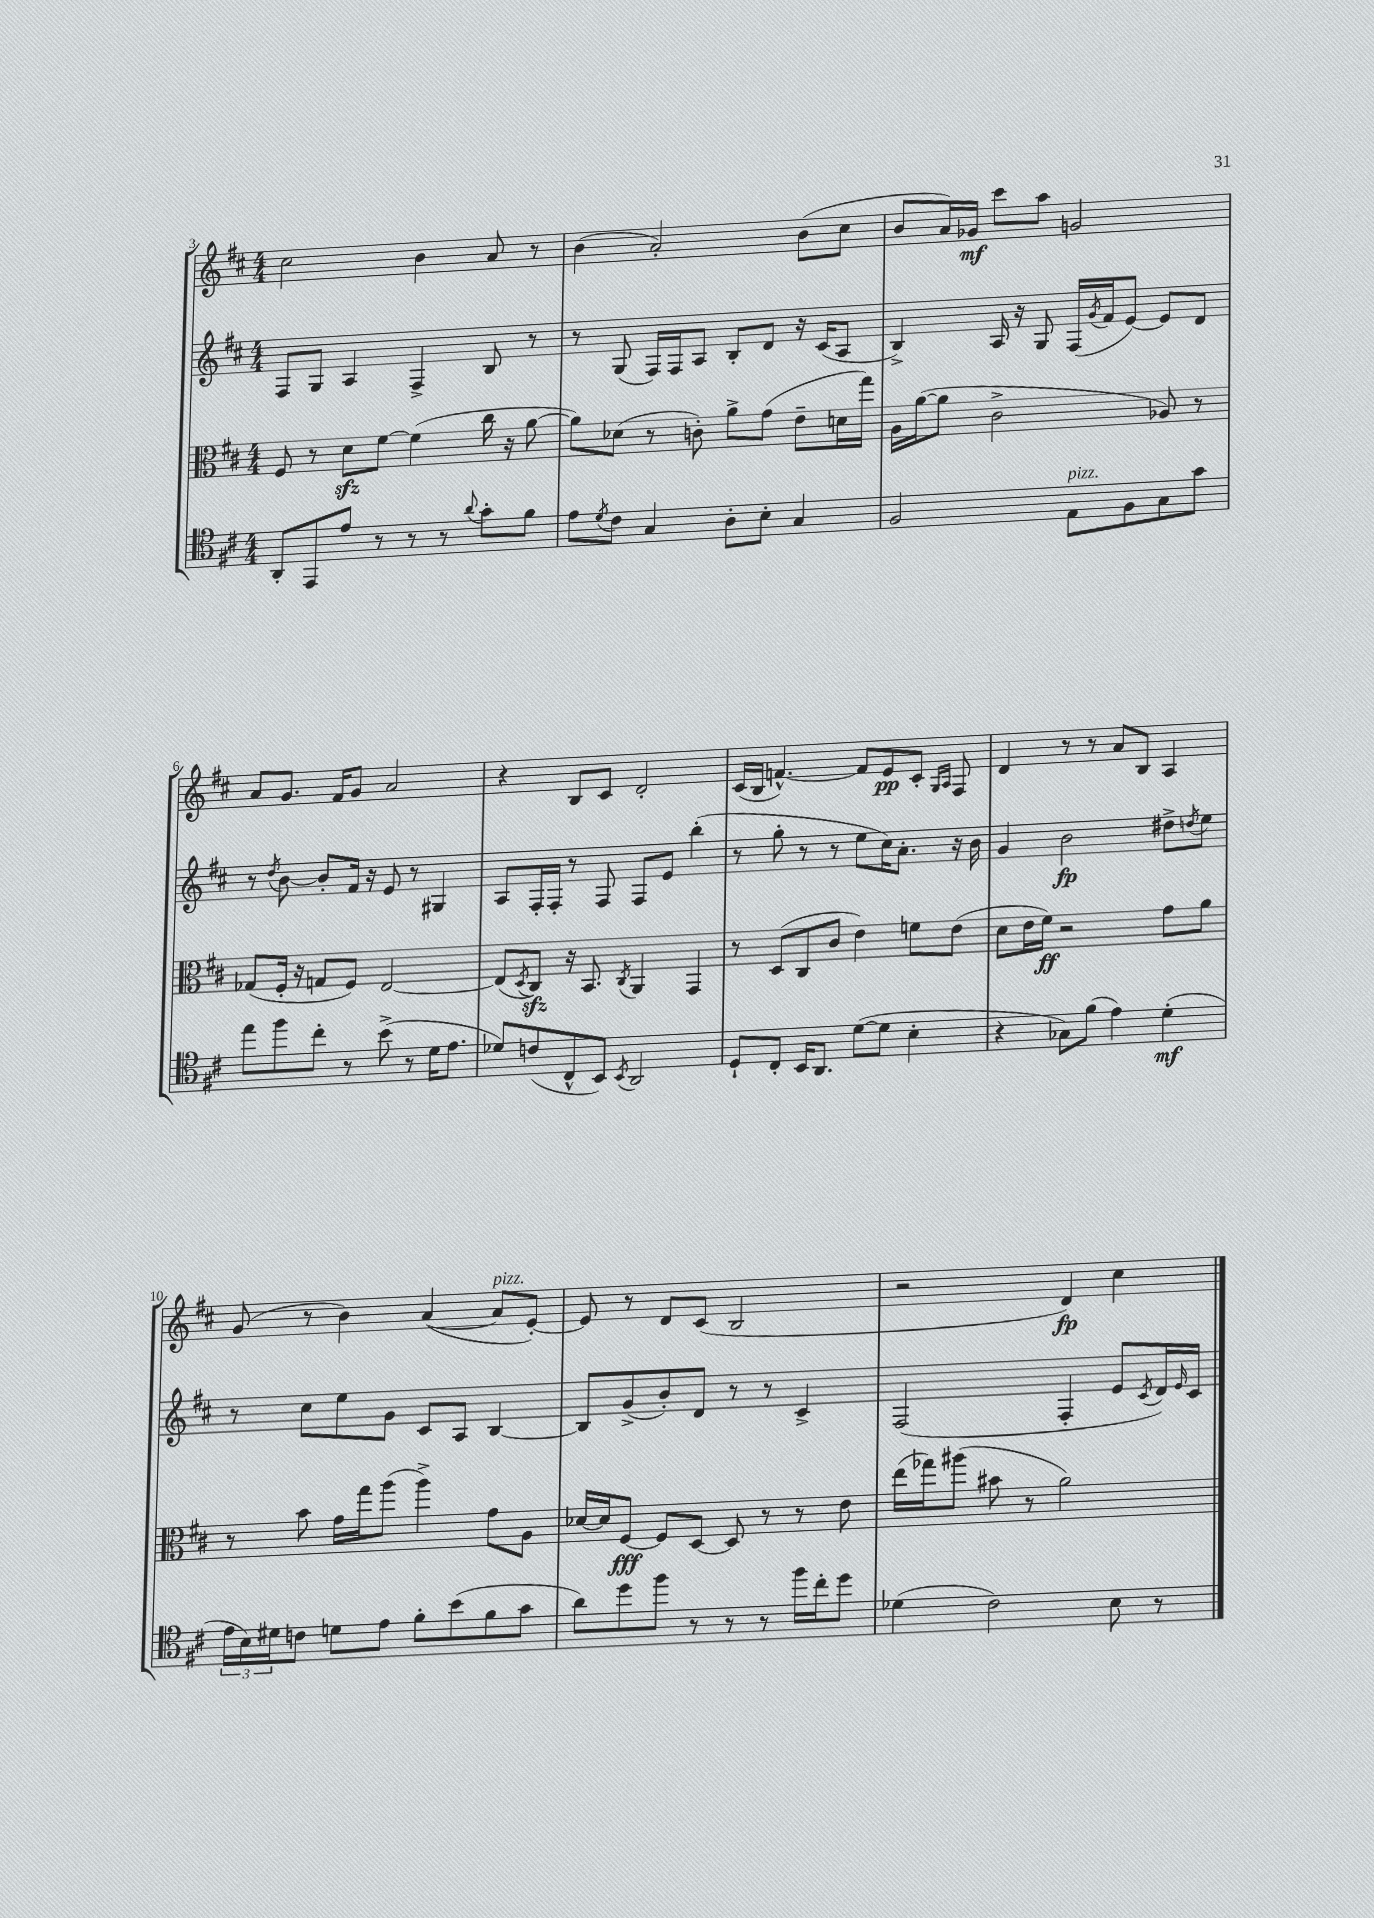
<<
\new StaffGroup <<
\new Staff = "s0" {
    \clef treble \key d \major \numericTimeSignature \time 4/4
    cis''2 b'4 a'8 r8 |
    b'4( a'2-.) b'8( cis''8 |
    b'8 a'16) ges'16\mf cis'''8 a''8 g'2 |
    a'8 g'8. fis'16 g'8 a'2 |
    r4 b8 cis'8 d'2-. |
    cis'16( b16 f'4.~-^) f'8 e'8\pp cis'8-. \grace { g16 a16 } fis8 |
    d'4 r8 r8 a'8 b8 a4 |
    g'8( r8 b'4) a'4~( a'8^\markup { \italic "pizz." } e'8~-.) |
    e'8 r8 d'8 cis'8( b2 |
    r2 d'4\fp) cis''4 \bar "|." |
}
\new Staff = "s1" {
    \clef treble \key d \major \numericTimeSignature \time 4/4
    fis8 g8 a4 fis4-> b8 r8 |
    r8 g8( fis16) fis16 a8 b8-. d'8 r16 cis'16( a8 |
    b4->) a16 r16 g8 fis16( \acciaccatura { g'8 } fis'16 e'8~) e'8 d'8 |
    r8 \acciaccatura { d''8 } b'8~ b'8-. fis'16 r16 e'8 r8 gis4 |
    a8 fis16-. fis16-. r8 fis8 fis8 e'8 b''4-.( |
    r8 g''8-. r8 r8 e''8 cis''16) a'8.-. r16 b'16 |
    g'4 b'2\fp dis''8-> \acciaccatura { d''8 } e''8 |
    r8 cis''8 e''8 g'8 cis'8 a8 b4~ |
    b8 g'8->( b'8-.) d'8 r8 r8 cis'4-> |
    fis2( fis4-. e'8 \acciaccatura { cis'8 } d'16) \grace { e'16 } cis'16 \bar "|." |
}
\new Staff = "s2" {
    \clef alto \key d \major \numericTimeSignature \time 4/4
    fis8 r8 d'8\sfz fis'8~ fis'4( cis''16 r16 a'8~ |
    a'8) des'8( r8 c'8-.) a'8-> g'8( e'8-- d'16 g''16) |
    a16 a'16~( a'8 cis'2-> aes8) r8 |
    ges8( fis16-. r16 g8 fis8) e2~ |
    e8( \acciaccatura { d8 } cis8\sfz) r16 b,8. \acciaccatura { cis8 } a,4 g,4 |
    r8 d8( cis8 cis'8 e'4) f'8 e'8( |
    d'8 e'16 fis'16\ff) r2 g'8 a'8 |
    r8 b'8 g'16 g''16 a''8( a''4->) g'8 a8 |
    des'16~ des'16 fis8~\fff fis8 d8~ d8 r8 r8 e'8 |
    e''16( ges''16) ais''8( bis'8 r8 a'2) \bar "|." |
}
\new Staff = "s3" {
    \clef tenor \key d \major \numericTimeSignature \time 4/4
    a,8-. e,8 e'8 r8 r8 r8 \appoggiatura { a'8 } g'8-. fis'8 |
    e'8 \acciaccatura { d'8 } cis'8 g4 a8-. b8-. g4 |
    fis2 e8^\markup { \italic "pizz." } fis8 g8 g'8 |
    e''8 fis''8 cis''8-. r8 b'8->( r8 d'16 e'8. |
    des'8) c'8( cis8-^ b,8) \acciaccatura { b,8 } a,2 |
    d8-! cis8-. b,16 a,8. d'8~( d'8 b4-. |
    r4 ges8) fis'8( e'4) d'4-.\mf( |
    \tuplet 3/2 { e'16 b16) dis'16 } c'8 d'8 e'8 fis'8-. b'8( fis'8 g'8 |
    a'8) d''8 fis''8 r8 r8 r8 fis''16 cis''16-. d''8 |
    des'4( cis'2) b8 r8 \bar "|." |
}
>>
>>
\layout { \context { \Score currentBarNumber = #3 } }
